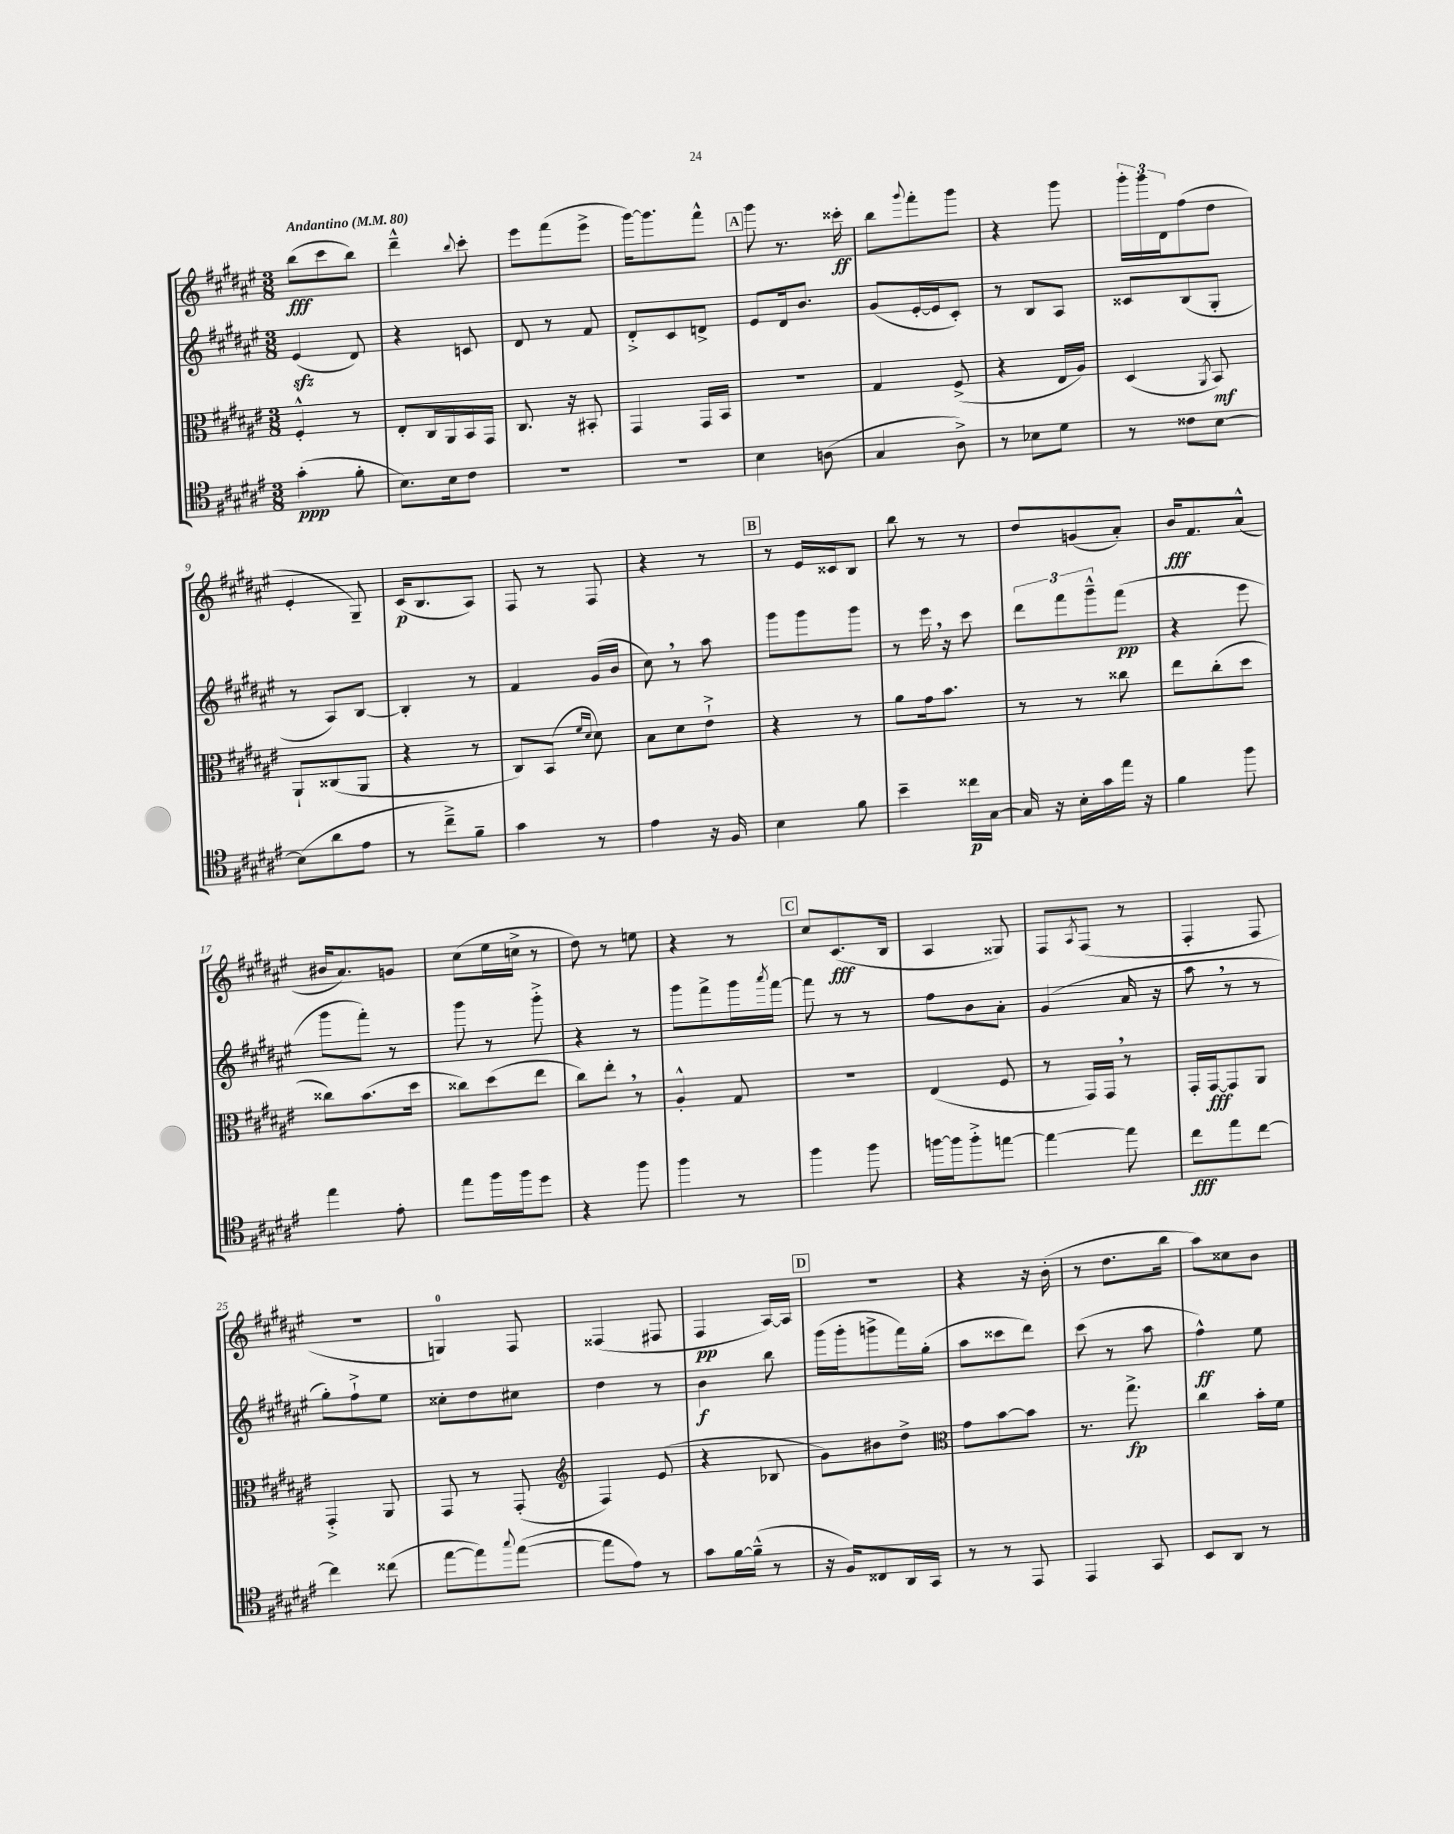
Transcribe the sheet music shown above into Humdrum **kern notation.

**kern	**dynam	**kern	**dynam	**kern	**dynam	**kern	**dynam
*part4	*part4	*part3	*part3	*part2	*part2	*part1	*part1
*staff4	*staff4	*staff3	*staff3	*staff2	*staff2	*staff1	*staff1
*clefC4	*	*clefC3	*	*clefG2	*	*clefG2	*
*k[f#c#g#d#a#e#]	*	*k[f#c#g#d#a#e#]	*	*k[f#c#g#d#a#e#]	*	*k[f#c#g#d#a#e#]	*
*M3/8	*	*M3/8	*	*M3/8	*	*M3/8	*
*MM80	*	*MM80	*	*MM80	*	*MM80	*
=1	=1	=1	=1	=1	=1	=1	=1
!	!	!	!	!	!	!LO:TX:a:B:t=Andantino	!
(4g#'\	ppp	4F#'^^/	.	(4e#zz/	.	(8bb\L	fff
.	.	.	.	.	.	8ccc#\	.
8f#'\	.	8r	.	8d#/)	.	8bb\J)	.
=2	=2	=2	=2	=2	=2	=2	=2
8.B\L)	.	8E#'/L	.	4r	.	4ddd#~^^\	.
.	.	16C#/L	.	.	.	.	.
16B\k	.	16AA#/	.	.	.	.	.
.	.	.	.	.	.	8qqbb/	.
8c#\J	.	16BB/	.	8cn/	.	8ccc#'\	.
.	.	16GG#/JJ	.	.	.	.	.
=3	=3	=3	=3	=3	=3	=3	=3
4.r	.	8.C#/	.	8d#/	.	8eee#\L	.
.	.	.	.	8r	.	(8fff#\	.
.	.	16r	.	.	.	.	.
.	.	8BB#X'/	.	8f#/	.	8eee#^\J	.
=4	=4	=4	=4	=4	=4	=4	=4
4.r	.	4GG#/	.	8d#'^/L	.	[16ggg#\KL)	.
.	.	.	.	.	.	8.ggg#\]	.
.	.	.	.	8c#/	.	.	.
.	.	16GG#/LL	.	8dn^/J	.	8fff#^^\J	.
.	.	16BB/JJ	.	.	.	.	.
!!LO:REH:place=s1:t=A
=5	=5	=5	=5	=5	=5	=5	=5
4B\	.	4.r	.	8e#/L	.	8ggg#\	.
.	.	.	.	16d#/k	.	8.r	.
.	.	.	.	8.b/J	.	.	.
(8An\	.	.	.	.	.	.	.
.	.	.	.	.	.	16ccc##X'\	ff
=6	=6	=6	=6	=6	=6	=6	=6
4G#/	.	4G#/	.	(8g#/L	.	8bb\L	.
.	.	.	.	.	.	8qqggg#/	.
.	.	.	.	[16e#'/L	.	8fff#'\	.
.	.	.	.	16e#/J]	.	.	.
8A#^\)	.	(8F#^/	.	8c#'/J)	.	8ggg#\J	.
=7	=7	=7	=7	=7	=7	=7	=7
8r	.	4r	.	8r	.	4r	.
8B-X\L	.	.	.	8B/L	.	.	.
8d#\J	.	16E#/LL	.	8A#/J	.	8ggg#\	.
.	.	16A#/JJ)	.	.	.	.	.
=8	=8	=8	=8	=8	=8	=8	=8
8r	.	(4D#/	.	8c##X/L	.	24ggg#'\LL	.
.	.	.	.	.	.	24ggg#\	.
.	.	.	.	.	.	24d#\J	.
8c##X\L	.	.	.	(8B/	.	(8ff#\	.
.	.	8qAA#/	.	.	.	.	.
[8B\J	.	8BB/)	mf	8G#'/J	.	8dd#\J	.
!!LO:LB:g=z
=9	=9	=9	=9	=9	=9	=9	=9
(8B\L]	.	8AA#`/L	.	8r	.	4e#'/	.
8a#\	.	(8C##X/	.	8A#/L)	.	.	.
8e#\J	.	8AA#/J	.	[8B/J	.	8G#~/)	.
=10	=10	=10	=10	=10	=10	=10	=10
8r	.	4r	.	4B'/]	.	(16c#/KL	p
.	.	.	.	.	.	8.B/	.
8cc#~^\L)	.	.	.	.	.	.	.
8f#~\J	.	8r	.	8r	.	8A#/J)	.
=11	=11	=11	=11	=11	=11	=11	=11
4g#\	.	8C#/L)	.	4f#/	.	8F#/	.
.	.	(8BB/J	.	.	.	8r	.
.	.	16qqf#/LL	.	.	.	.	.
.	.	16qqd#/JJ	.	.	.	.	.
8r	.	8d#\)	.	(16g#/LL	.	8F#/	.
.	.	.	.	16b/JJ	.	.	.
=12	=12	=12	=12	=12	=12	=12	=12
4e#\	.	8B\L	.	8cc#,\)	.	4r	.
.	.	8d#\	.	8r	.	.	.
16r	.	8e#`^\J	.	8aa#\	.	8r	.
16F#/	.	.	.	.	.	.	.
!!LO:REH:place=s1:t=B
=13	=13	=13	=13	=13	=13	=13	=13
4B\	.	4r	.	8ggg#\L	.	8r	.
.	.	.	.	8ggg#\	.	16e#/LL	.
.	.	.	.	.	.	16c##X/J	.
8f#\	.	8r	.	8ggg#\J	.	8B/J	.
=14	=14	=14	=14	=14	=14	=14	=14
4b~\	.	8a#\L	.	8r	.	8bb\	.
.	.	16g#\k	.	16eee#,\	.	8r	.
.	.	8.b\J	.	16r	.	.	.
16cc##X\LL	p	.	.	8ccc#\	.	8r	.
[16G#\JJ	.	.	.	.	.	.	.
=15	=15	=15	=15	=15	=15	=15	=15
16G#/]	.	8r	.	12ddd#\L	.	8dd#/L	.
16r	.	.	.	.	.	.	.
.	.	.	.	12fff#\	.	.	.
16B'\LL	.	8r	.	.	.	(8gn/	.
.	.	.	.	12ggg#~^^\	.	.	.
16g#\	.	.	.	.	.	.	.
16ee#\JJ	.	8cc##X\	.	(8fff#\J	pp	8a#'/J)	.
16r	.	.	.	.	.	.	.
=16	=16	=16	=16	=16	=16	=16	=16
4f#\	.	8ee#\L	.	4r	.	16b/KL	fff
.	.	.	.	.	.	8.f#/	.
.	.	(8cc#'\	.	.	.	.	.
8ff#\	.	8dd#\J	.	8eee#\	.	(8a#^^/J	.
!!LO:LB:g=z
=17	=17	=17	=17	=17	=17	=17	=17
4ee#\	.	8cc##X\L)	.	8ggg#\L	.	16b#X/KL	.
.	.	.	.	.	.	8.a#/)	.
.	.	(8.b\	.	8fff#'\J)	.	.	.
8e#'\	.	.	.	8r	.	8gn/J	.
.	.	16dd#\Jk	.	.	.	.	.
=18	=18	=18	=18	=18	=18	=18	=18
8ee#\L	.	8cc##X\L)	.	8ggg#\	.	(8cc#\L	.
16ff#\L	.	(8dd#\	.	8r	.	16ee#\L	.
16ff#\J	.	.	.	.	.	16ccn^\JJ	.
8dd#\J	.	8ee#\J	.	8ggg#'^\	.	8r	.
=19	=19	=19	=19	=19	=19	=19	=19
4r	.	8cc#\L)	.	4r	.	8dd#\)	.
.	.	8ee#',\J	.	.	.	8r	.
8ff#\	.	8r	.	8r	.	8een\	.
=20	=20	=20	=20	=20	=20	=20	=20
4ff#\	.	4A#'^^/	.	8ggg#\L	.	4r	.
.	.	.	.	8fff#^\	.	.	.
8r	.	8G#/	.	16ggg#\L	.	8r	.
.	.	.	.	8qaaa#/	.	.	.
.	.	.	.	[16fff#\JJ	.	.	.
!!LO:REH:place=s1:t=C
=21	=21	=21	=21	=21	=21	=21	=21
4ff#\	.	4.r	.	8fff#\]	.	8cc#/L	.
.	.	.	.	8r	.	(8.c#/	fff
8ff#\	.	.	.	8r	.	.	.
.	.	.	.	.	.	16B/Jk	.
=22	=22	=22	=22	=22	=22	=22	=22
[16ffn\LL	.	(4E#/	.	8ff#\L	.	4A#/	.
16ff\J]	.	.	.	.	.	.	.
8ff'^\	.	.	.	8b\	.	.	.
[8een\J	.	8F#/	.	8a#'\J	.	8G##X/)	.
=23	=23	=23	=23	=23	=23	=23	=23
4ee\_	.	8r	.	(4g#/	.	8F#/L	.
.	.	.	.	.	.	8qA#/	.
.	.	16GG#/LL)	.	.	.	(8F#/J	.
.	.	16GG#,/JJ	.	.	.	.	.
8ee\]	.	8r	.	16a#/	.	8r	.
.	.	.	.	16r	.	.	.
=24	=24	=24	=24	=24	=24	=24	=24
8cc#\L	fff	16GG#'/LL	.	8aa#,\	.	4F#'/	.
.	.	[16GG#/J	fff	.	.	.	.
8ee#\	.	8GG#/]	.	8r	.	.	.
[8cc#\J	.	8AA#/J	.	8r	.	8F#/	.
!!LO:LB:g=z
=25	=25	=25	=25	=25	=25	=25	=25
4cc#\]	.	4GG#'^/	.	8gg#'\L)	.	4.r	.
.	.	.	.	8ff#`^\	.	.	.
(8cc##X\	.	8AA#/	.	8ee#\J	.	.	.
=26	=26	=26	=26	=26	=26	=26	=26
[8ee#\L	.	8GG#/	.	8cc##X'\L	.	4Gn/)	.
8ee#\])	.	8r	.	8dd#\	.	.	.
8qqgg#/	.	.	.	.	.	.	.
([8ee#\J	.	(8GG#'/	.	8cc#X\J	.	8F#/	.
=27	=27	=27	=27	=27	=27	=27	=27
*	*	*clefG2	*	*	*	*	*
8ee#\L]	.	4F#/)	.	4dd#\	.	(4F##X/	.
8e#\J)	.	.	.	.	.	.	.
8r	.	(8e#/	.	8r	.	8F#X/	.
=28	=28	=28	=28	=28	=28	=28	=28
8g#\L	.	4r	.	4b\	f	4F#/	pp
[16f#\L	.	.	.	.	.	.	.
(16f#~^^\JJ]	.	.	.	.	.	.	.
8r	.	8B-X/	.	8bb\	.	[16A#/LL)	.
.	.	.	.	.	.	16A#/JJ]	.
!!LO:REH:place=s1:t=D
=29	=29	=29	=29	=29	=29	=29	=29
16r	.	8g#\L)	.	(16ggg#\LL	.	4.r	.
16F#/KL)	.	.	.	16ggg#'\J	.	.	.
8C##X/	.	8b#X\	.	8gggn^\	.	.	.
16AA#/L	.	8dd#^\J	.	16fff#\L)	.	.	.
16GG#/JJ	.	.	.	(16gg#'\JJ	.	.	.
=30	=30	=30	=30	=30	=30	=30	=30
*	*	*clefC3	*	*	*	*	*
8r	.	8g#\L	.	8aa#\L	.	4r	.
8r	.	[8b\	.	8ccc##X\	.	.	.
8EE#/	.	8b\J]	.	8ddd#\J)	.	16r	.
.	.	.	.	.	.	(16b'\	.
=31	=31	=31	=31	=31	=31	=31	=31
4EE#/	.	8.r	.	(8ccc#\	.	8r	.
.	.	.	.	8r	.	8.dd#\L	.
.	.	8.gg#^\	fp	.	.	.	.
8GG#/	.	.	.	8aa#\	.	.	.
.	.	.	.	.	.	16bb\Jk	.
=32	=32	=32	=32	=32	=32	=32	=32
8BB/L	.	4cc#\	.	4ff#^^\)	ff	8aa#\L)	.
8AA#/J	.	.	.	.	.	8cc##X\	.
8r	.	16b'\LL	.	8ee#\	.	8b\J	.
.	.	16f#\JJ	.	.	.	.	.
==	==	==	==	==	==	==	==
*-	*-	*-	*-	*-	*-	*-	*-
